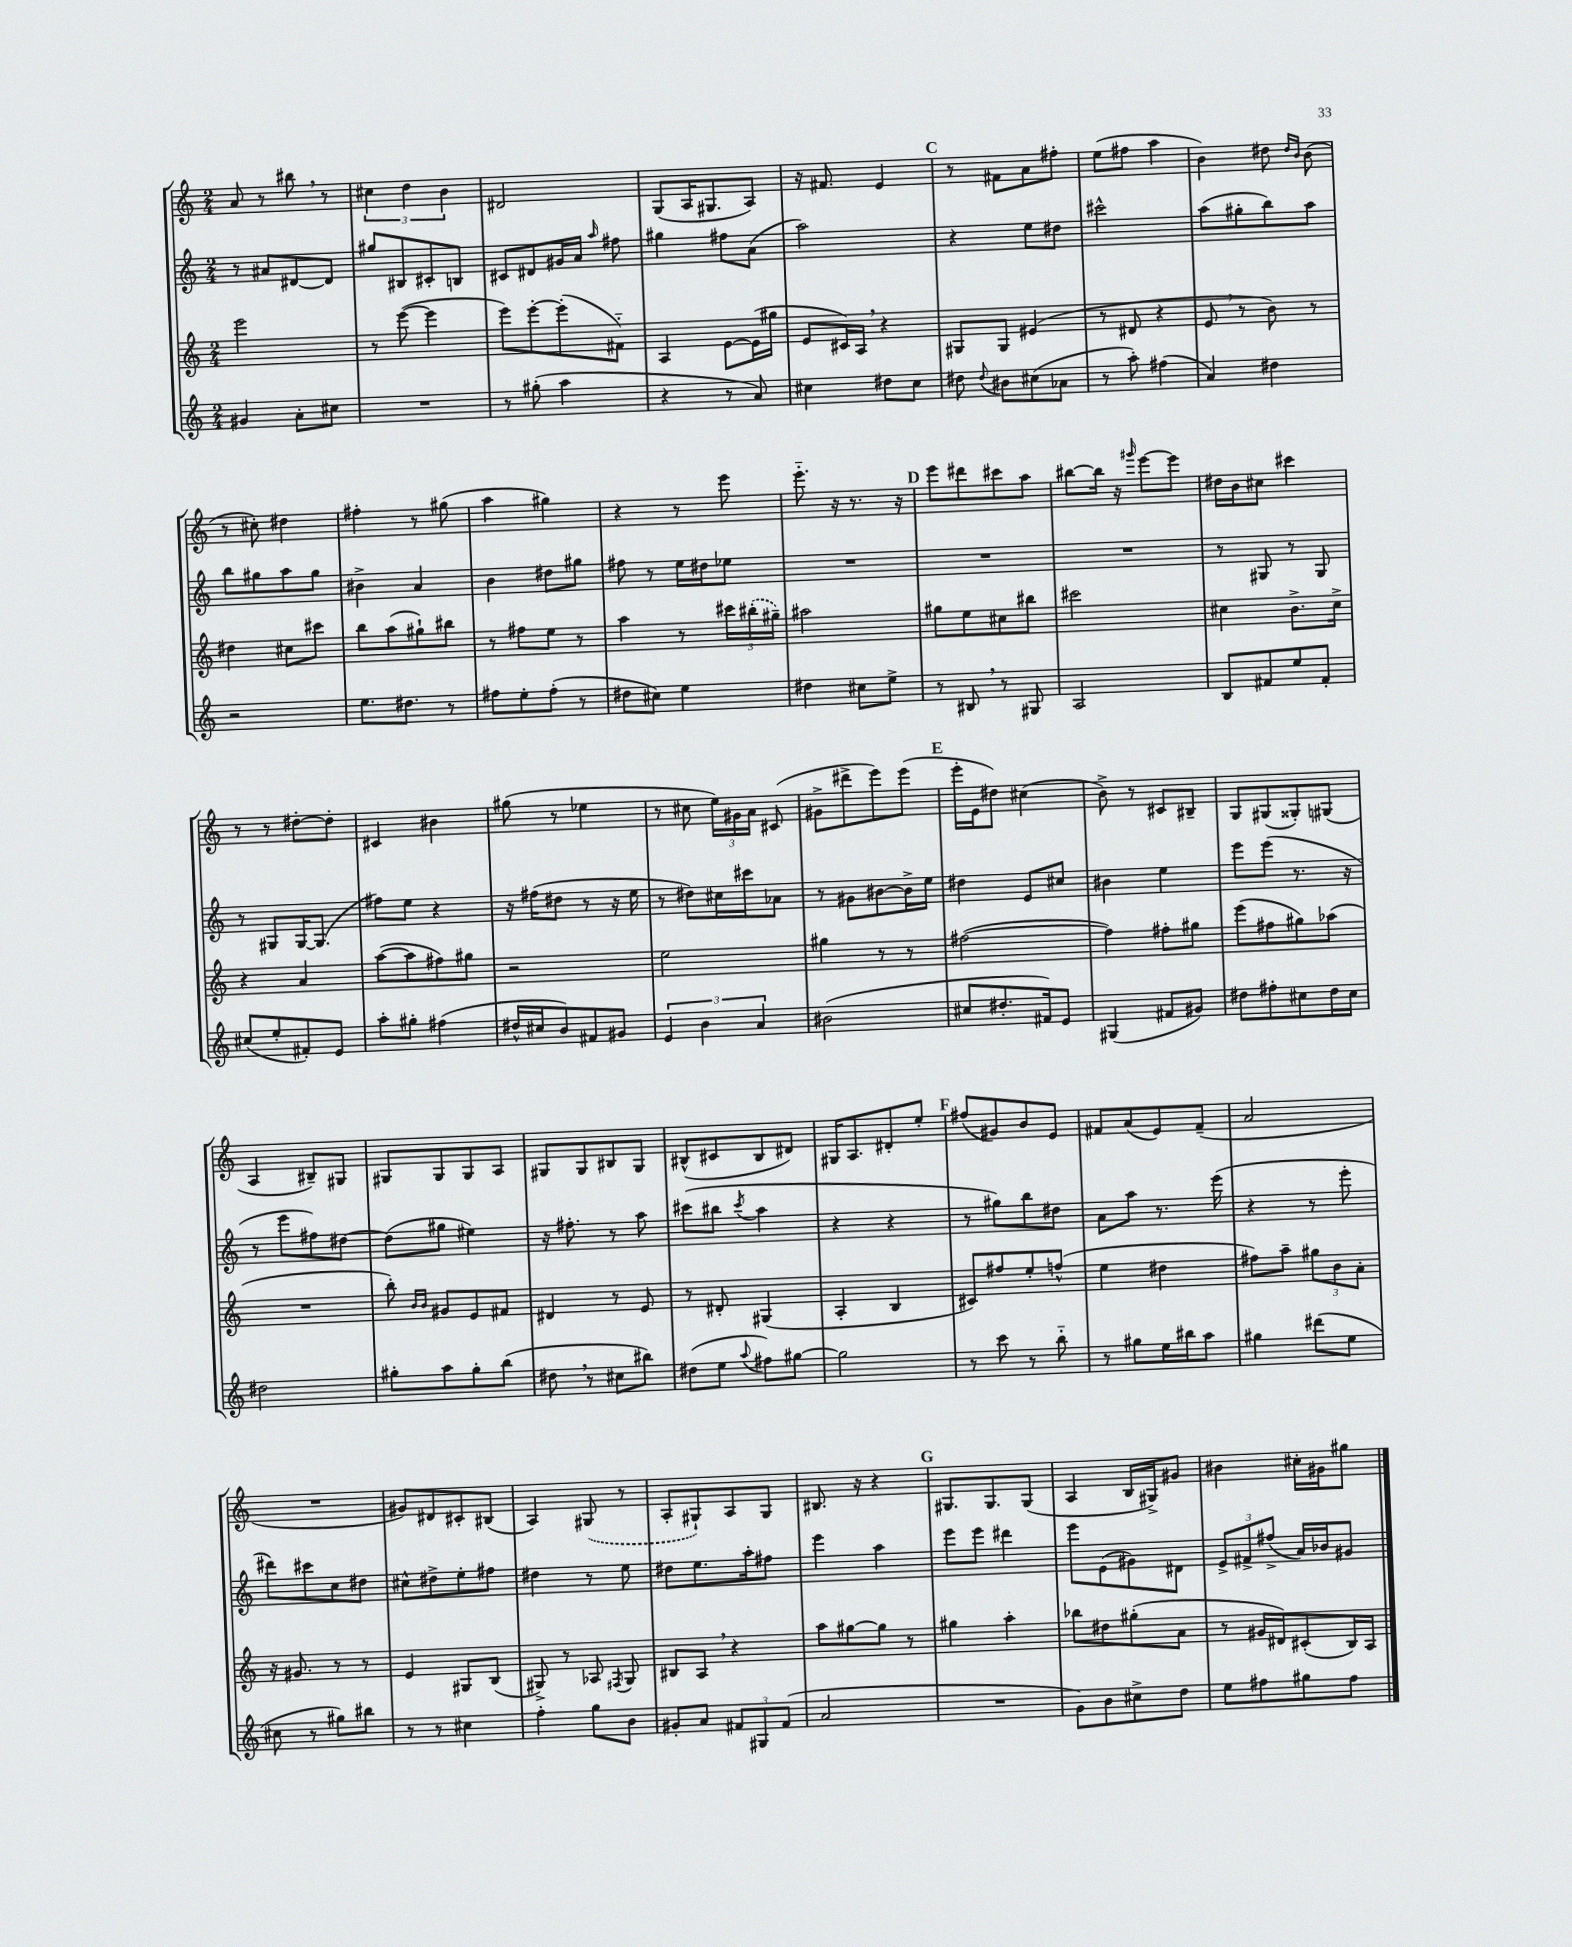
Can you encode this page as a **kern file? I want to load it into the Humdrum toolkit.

**kern	**kern	**kern	**kern
*staff4	*staff3	*staff2	*staff1
*clefG2	*clefG2	*clefG2	*clefG2
*k[]	*k[]	*k[]	*k[]
*M2/4	*M2/4	*M2/4	*M2/4
4g#/	2eee\	8r	8a/
.	.	8a#/L	8r
8a'\L	.	[8d#/	8bb#\
8cc#\J	.	8d#/]J	8r
=	=	=	=
2r	8r	8gg#/L	6cc#\
.	([8eee\	8B#/	.
.	.	.	6dd\
.	4eee\]	8c#'/	.
.	.	.	6b\
.	.	8B/J	.
=	=	=	=
8r	8eee\L)	8c#/L	2d#/
(8gg#'\	[8eee'\	8d#/	.
4aa\	(8eee'\]	16g#/L	.
.	.	16a/JJ	.
.	.	16qqaa/	.
.	8f#'~\J)	8ff#\	.
=	=	=	=
4r	4A/	4gg#\	(8G/L
.	.	.	16A/K
.	.	.	8.G#/
8r	[8e\L	8ff#\L	.
8a/)	(16e\]L	(8a\J	8A/J)
.	16gg#\JJ	.	.
=	=	=	=
4cc#\	8e/L	2aa\)	16r
.	.	.	8.f#/
.	16c#/L)	.	.
.	16A/JJ	.	.
8dd#\L	4r	.	4e/
8cc#\J	.	.	.
=	=	=	=
8dd#\	8G#/L	4r	8r
8qqdd#/	.	.	.
8b#\L	8G#/J	.	8f#\L
(8cc#\	(4e#/	8ee\L	8a\
8a-\J	.	8dd#\J	8ff#'\J
=	=	=	=
8r	8r	2ccc#^^\	(8ee\L
8aa'\)	8d#/	.	8ff#\J
(4ff#\	4r	.	4aa\
=	=	=	=
4a/)	8e/	(8aa\L	4b\)
.	8r	8gg#'\	.
4dd#\	8b\)	8bb\)	8dd#\
.	.	.	16qqdd#/LL
.	.	.	16qqb/JJ
.	8r	8aa\J	(8b\
=	=	=	=
2r	4dd#\	8bb\L	8r
.	.	8gg#\	8cc#'\)
.	8cc#\L	8aa\	4dd#\
.	8ccc#\J	8gg#\J	.
=	=	=	=
8.ee\L	8bb\L	4b#^\	4ff#'\
.	(8aa\	.	.
8.dd#\J	.	.	.
.	8gg#`\)	4a/	8r
8r	8bb#\J	.	(8gg#\
=	=	=	=
8ff#\L	8r	4b\	4aa\
8ee'\	8ff#\L	.	.
(8ff#'\J	8ee\J	8dd#\L	4gg#\)
8r	8r	8gg#\J	.
=	=	=	=
8dd#\L	4aa\	8ff#\	4r
8cc#\J)	.	8r	.
4ee\	8r	16ee\LL	8r
.	.	16dd#\J	.
.	24ccc#\LL	8ee-\J	8eee\
.	(24bb#'\	.	.
.	24gg#~\JJ)	.	.
=	=	=	=
4dd#\	2aa#\	2r	8.eee'~\
.	.	.	16r
8cc#\L	.	.	8.r
8ee^\J	.	.	.
.	.	.	16r
=	=	=	=
8r	8gg#\L	2r	8eee\L
8B#/	8ee\	.	8ddd#\
8r	8cc#\	.	8ccc#\
8G#/	8bb#\J	.	8aa\J
=	=	=	=
2A/	2ccc#\	2r	[8bb#\L
.	.	.	16bb#\]Jk
.	.	.	16r
.	.	.	16qqggg#/
.	.	.	[8eee\L
.	.	.	8eee\]J
=	=	=	=
8B/L	4cc#\	8r	16dd#\LL
.	.	.	16b\J
8f#/	.	8G#/	8cc#\J
8ee/	8.b^\L	8r	4ccc#\
8f#'/J	.	8G#/	.
.	16cc#^\Jk	.	.
=	=	=	=
(8cc#/L	4r	8r	8r
8ee'/	.	8G#/L	8r
8f#'/)	4a/	[16G#/K	[8dd#'\L
.	.	(8.G#/]J	.
8e/J	.	.	8dd#'\]J
=	=	=	=
8aa'\L	([8aa\L	8ff#\L)	4c#/
8gg#'\J	8aa\]	8ee\J	.
(4ff#\	8ff#\)	4r	4b#\
.	8gg#\J	.	.
=	=	=	=
16dd#^^/LL	2r	16r	(8gg#\
16cc#/J	.	(16ff#\LK	.
8b/)	.	8dd#\J	8r
8f#/	.	8r	4ee-\
8g#/J	.	16r	.
.	.	16ee\	.
=	=	=	=
6e/	2ee\	8r	8r
.	.	8dd#\L)	8cc#\
6b\	.	.	.
.	.	16cc#\L	24ee\LL)
.	.	.	24g#\
.	.	16ccc#\J	.
6a/	.	.	24a\JJ
.	.	8a-\J	(8c#/
=	=	=	=
(2b#\	4gg#\	8r	8g#^\L
.	.	8g#\L	8ddd#^\
.	8r	[8b#\	8eee\)
.	8r	16b#^\]L	(8eee\J
.	.	16ee\JJ	.
=	=	=	=
8cc#/L	([2ff#\	4dd#\	16eee'\LL
.	.	.	16e\J
8.dd#'/	.	.	8dd#\J)
.	.	8e/L	(4cc#\
16f#/k)	.	.	.
8e/J	.	8cc#/J	.
=	=	=	=
(4G#/	4ff#\])	4b#\	8b^\)
.	.	.	8r
8f#/L	8ff#'\L	4ee\	8c#/L
8g#/J)	8gg#\J	.	8B#~/J
=	=	=	=
8dd#\L	(8eee\L	8eee\L	8G/L
8ff#'\	8ff#\	(8eee\J	(8G#/
8cc#\	8gg#\)	8.r	8G##'/)
16dd#\L	(8aa-\J	.	(8G#/J
16cc#\JJ	.	16r	.
=	=	=	=
2dd#\	2r	8r	4A/
.	.	8eee\L	.
.	.	8ff#\)	8B#~/L)
.	.	[8dd#\J	8G#/J
=	=	=	=
8gg#'\L	8bb'\)	(8dd#\]L	8G#/L
.	16qqb/LL	.	.
.	16qqb/JJ	.	.
8aa\	8g#/L	8gg#\J	8G#/
8gg#'\	8e/	4ee#\)	8G#/
(8bb\J	8f#/J	.	8A/J
=	=	=	=
8dd#\	4d#/	16r	8G#/L
.	.	8.ff#'\	.
8r	.	.	8G#/
8cc#\L	8r	8r	8B#/
8bb#\J)	8e/	8aa\	8G#/J
=	=	=	=
(8dd#\L	8r	(8ccc#\L	(8B#^^/L
8ee\J	8d#'/	8bb#\J	8c#/
8qqaa/	.	8qccc#/	.
8ff#\L)	(4G#/	4aa\	8B#/
[8gg#\J	.	.	8d#/J)
=	=	=	=
2gg#\]	4A'/	4r	16G#/LK
.	.	.	8.A/
.	4B/	4r	8d#'/
.	.	.	8ee'/J
=	=	=	=
8r	8c#/L)	8r	(8ff#/L
8ccc\	8ff#/	8gg#\L)	8g#/)
8r	8ee'/	8bb\	8b/
8bb'~\	(8ff^^/J	8dd#\J	8e/J
=	=	=	=
8r	4ee\	8a\L	8f#/L
8gg#\L	.	8aa\J	(8a/
16ee\L	4dd#\	8.r	8e/)
16bb#\J	.	.	.
8aa\J	.	.	(8f#~/J
.	.	(16eee\	.
=	=	=	=
4gg#\	8ff#\L)	4r	2a/
.	8aa~\J	.	.
(8ddd#\L	12gg#\L	8r	.
.	12b\	.	.
8ee\J	.	8eee'\	.
.	12a'\J	.	.
=	=	=	=
8cc#\	16r	8ddd#\L)	2r
.	8.g#/	.	.
8r	.	8ccc#\	.
8gg#\L)	8r	8cc\	.
8bb#\J	8r	8dd#\J	.
=	=	=	=
8r	4e/	8cc#^^\L	8g#/L)
8r	.	8dd#^\	8d#/
4cc#\	8G#/L	8ee'\	8c#'/
.	(8B/J	8ff#\J	(8B#/J
=	=	=	=
4ff'\	8G#^/)	4dd#\	4A/)
.	8r	.	.
8gg\L	8A-/	8r	(8G#/
.	8qF#/	.	.
8b\J	8G#/	8ee\	8r
=	=	=	=
8g#'/L	8B#/L	8dd#\L	8A'/L
8a/J	8A/J	8.ee\	8G#`/)
12f#/L	4r	.	8A/
.	.	16aa'\k	.
12G#/	.	.	.
.	.	8ff#\J	8G#/J
(12f#/J	.	.	.
=	=	=	=
2a/	8aa\L	4eee\	8.B#/
.	[8gg#\	.	.
.	.	.	16r
.	8gg#\]J	4aa\	4r
.	8r	.	.
=	=	=	=
2r	4gg#\	8eee\L	8.G#/L
.	.	8eee\J	.
.	.	.	8.G#/
.	4aa'\	4ddd#\	.
.	.	.	(8G#/J
=	=	=	=
8g\L)	8bb-\L	8eee\L	4A/
8b\	8dd#\	(8e\	.
8cc#^\	(8gg#'\	8g#\)	16B/LL
.	.	.	16G#^/J)
8dd\J	8a\J	8d#\J	8g#/J
=	=	=	=
8ee\L	8r	12e^/L	4b#\
.	.	12f#^/	.
8ff#\	16g#/LL	.	.
.	.	(12ff#^/J	.
.	16d#/J)	.	.
8gg#\	(8c#'/	16a/LL)	16cc#'\LL
.	.	16b-/J	16g#\J
8ff#\J	16B/L)	8g#/J	8gg#\J
.	16A/JJ	.	.
==	==	==	==
*-	*-	*-	*-
